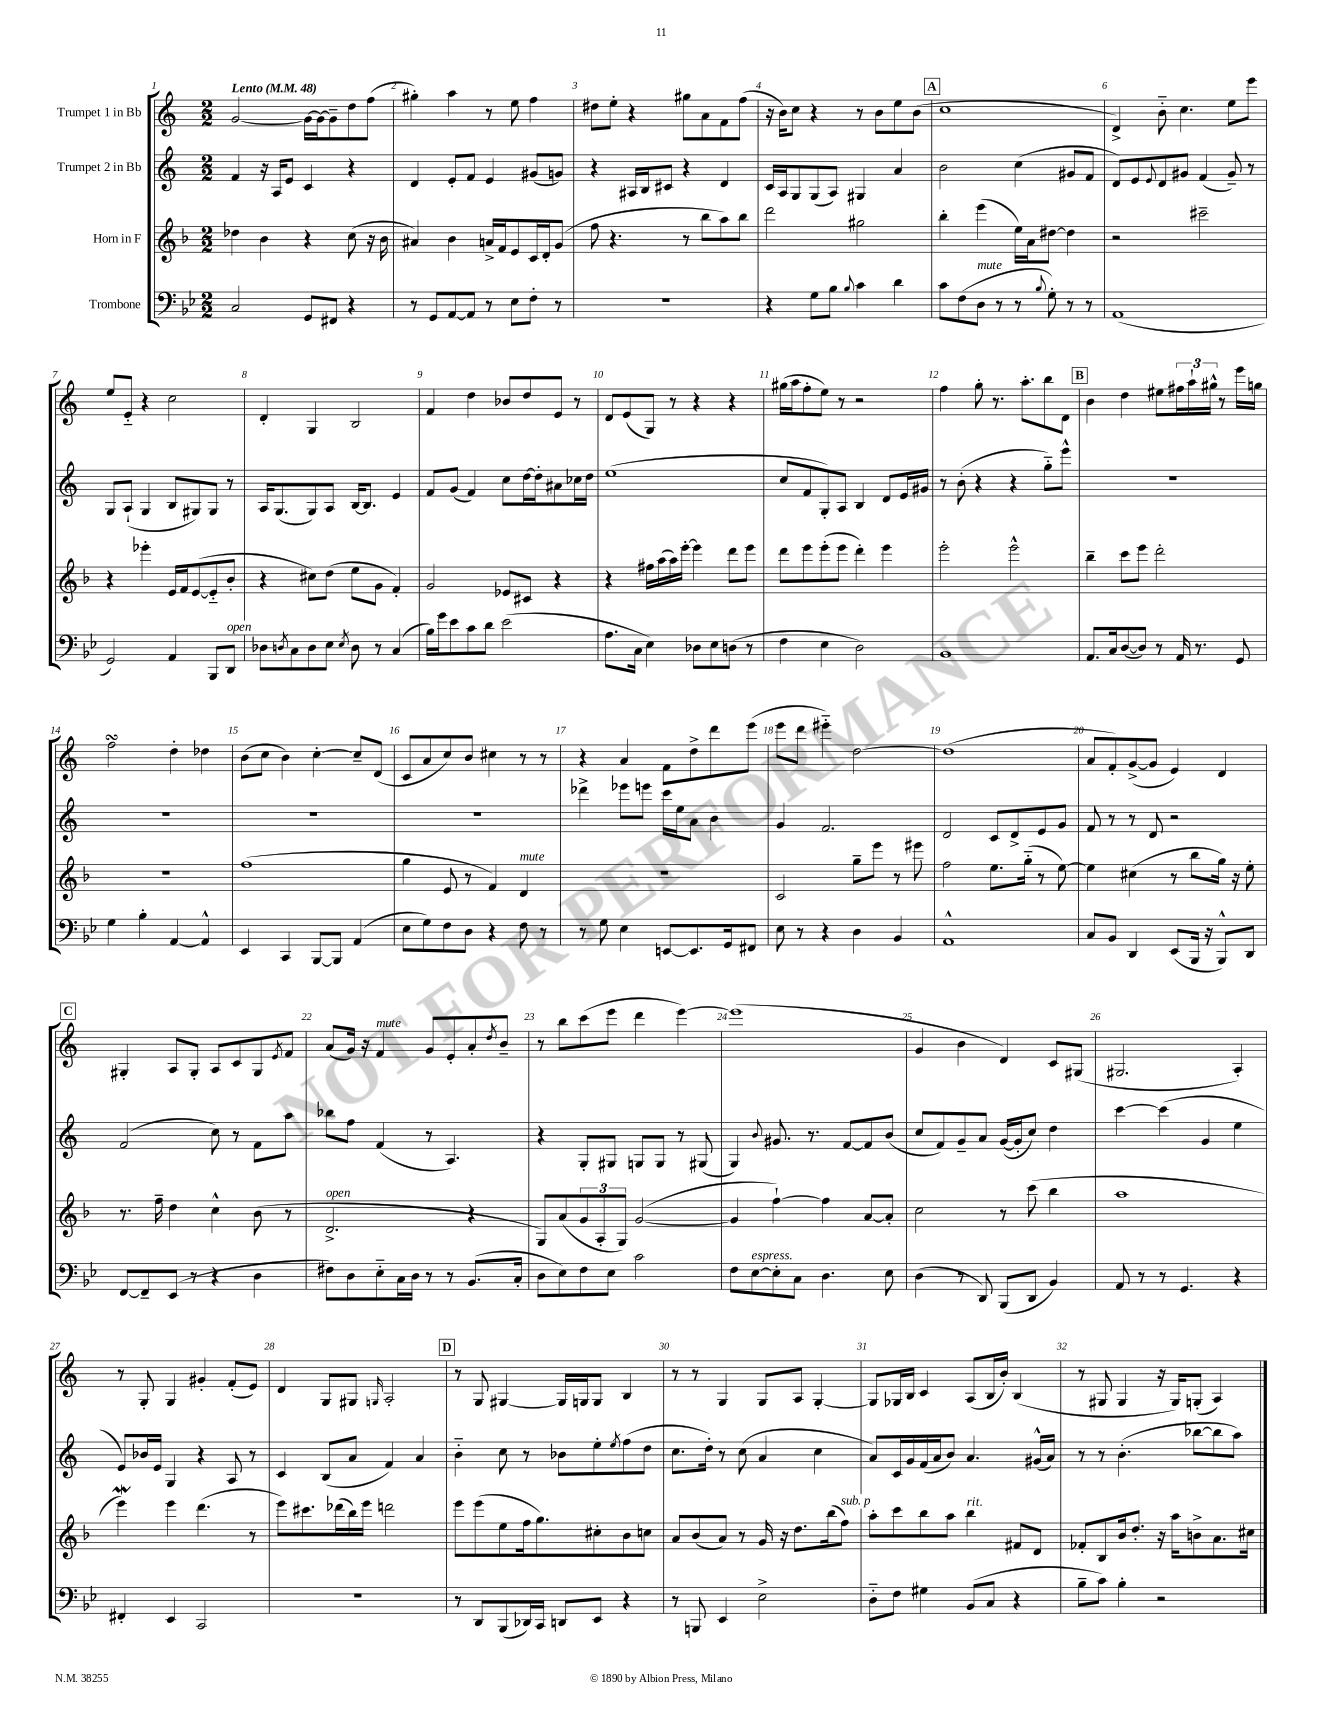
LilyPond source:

<<
\new StaffGroup <<
\new Staff = "s0" \with { instrumentName = "Trumpet 1 in Bb" } {
    \clef treble \key c \major \numericTimeSignature \time 2/2 \tempo "Lento" 4 = 48
    g'2~ g'16~ g'16~ g'8-- d''8 f''8( |
    gis''4-.) a''4 r8 e''8 f''4 |
    dis''8 e''8-. r4 gis''8 a'8 f'8 f''8( |
    r16 b'16) c''8 r4 r8 b'8 e''8 b'8( |
    \mark \markup { \box "A" } c''1 |
    d'4->) b'8-_ c''4. e''8 e'''8 |
    e''8 e'8-_ r4 c''2 |
    d'4-. g4 b2 |
    f'4 d''4 bes'8 d''8 e'8 r8 |
    d'8 e'8( g8) r8 r4 r4 |
    gis''16( a''16 f''8-. e''8) r8 r2 |
    f''4 g''8-. r8. a''8.-. b''8 d'8 |
    \mark \markup { \box "B" } b'4 d''4 eis''8 \tuplet 3/2 { fis''16 a''16-! gis''16-^ } r8 e'''16 g''16 |
    f''2\turn d''4-. des''4 |
    b'8( c''8 b'4) c''4~-. c''8-- d'8( |
    c'8 a'8 c''8) b'8 cis''4 r8 r8 |
    r4 a'4 f'8 d''8-> d'''8 e'''8( |
    e'''8 d'''8 eis'''4-_) d''2~ |
    d''1( |
    a'8 f'8-.) g'8~->( g'8 e'4) d'4 |
    \mark \markup { \box "C" } gis4-. a8 gis8-. a8 c'8 gis8 \acciaccatura { e'8 } f'8 |
    a'8( g'16) r16 f'4^\markup { \italic "mute" } g'8 e'8-. a'8-. \acciaccatura { d''8 } b'8-- |
    r8 b''8 c'''8( e'''8 d'''4 e'''4~) |
    e'''1( |
    g'4 b'4 d'4) c'8 gis8( |
    gis2. a4-.) |
    r8 g8-. g4 gis'4-. f'8-.( e'8) |
    d'4 g8 gis8 \grace { g16 } a2-. |
    \mark \markup { \box "D" } r8 g8 gis4~ gis16 g16 g8 b4 |
    r8 r8 g4 g8 a8 g4~-. |
    g8 ges16 b16 c'4 a8( b16 b'16-.) b4( |
    r8 gis8 gis4 r16 gis16) g8-.( a4) \bar "|." |
}
\new Staff = "s1" \with { instrumentName = "Trumpet 2 in Bb" } {
    \clef treble \key c \major \numericTimeSignature \time 2/2
    f'4 r16 a16 e'8 c'4 r4 |
    d'4 e'8-. f'8 e'4 gis'8( g'8) |
    r4 ais16 b16 cis'8 r4 d'4 |
    c'16 a16 g8 g8( a8) gis4 a'4 |
    \mark \markup { \box "A" } b'2 c''4( gis'8 f'8 |
    d'8) e'8 \appoggiatura { e'8 } d'8 gis'8 f'4( gis'8--) r8 |
    g8 a8-!( g4 b8 gis8) gis8 r8 |
    a16 g8.( g8) a8 b16~ b8. e'4 |
    f'8 g'8( f'4) c''8 d''16~ d''16-. ais'8 ces''16 d''16 |
    e''1( |
    c''8 f'8 g8-.) a8 b4 d'8 e'16 gis'16 |
    r8 b'8-.( r4 r4 g''8-_) e'''8-^ |
    \mark \markup { \box "B" } R1 |
    R1 |
    R1 |
    R1 |
    des'''4-> ees'''8 e'''8 c'''16 e''16 a'8 b'4 |
    g'4 f'2. |
    d'2 c'8 d'8-> e'8 g'8 |
    f'8 r8 r8 d'8 r2 |
    \mark \markup { \box "C" } f'2( c''8) r8 f'8 a''8 |
    bes''8 f''8 f'4( r8 a4.) |
    r4 g8-. gis8 g8 g8 r8 gis8( |
    g4) \appoggiatura { b'8 } gis'8. r8. f'8~ f'8 b'8( |
    c''8 f'8) g'8-- a'8 g'16~( g'16-. c''8) d''4 |
    c'''4~ c'''4( g'4 e''4 |
    e'8) bes'16 e'16 g4 r4 a8 r8 |
    c'4 b8( a'8 f'4) a'4 |
    \mark \markup { \box "D" } b'4-_ c''8 r8 bes'8 e''8-. \acciaccatura { e''8 } f''8( d''8 |
    c''8. d''16-.) r8 c''8( a'4 c''4 |
    a'8) c'16 g'16 f'16( a'16 b'8) a'4. gis'16-^( a'16) |
    r8 r8 b'4.-.( bes''8~ bes''8 a''8) \bar "|." |
}
\new Staff = "s2" \with { instrumentName = "Horn in F" } {
    \clef treble \key f \major \numericTimeSignature \time 2/2
    des''4 bes'4 r4 c''8( r16 bes'16 |
    ais'4) bes'4 a'16-> f'16 e'8 c'16 d'16-. g'8( |
    f''8 r4. r8 bes''8 a''8) bes''8 |
    d'''2 gis''2 |
    \mark \markup { \box "A" } bes''4-. e'''4( e''16) a'16 dis''8~ dis''4 |
    r2 cis'''2-- |
    r4 ees'''4-. e'16 f'16 e'8~( e'8-_ bes'8-. |
    r4 cis''8) d''8( e''8 g'8 f'4-.) |
    g'2 ees'8 cis'8 r4 |
    r4 fis''16 a''16( a''16) e'''16~-. e'''4 d'''8 e'''8 |
    d'''8 e'''8 e'''8-.( e'''8 d'''4-.) e'''4 |
    e'''2-. e'''2-^ |
    \mark \markup { \box "B" } bes''4-- c'''8 e'''8 d'''2-. |
    R1 |
    f''1( |
    g''4 e'8 r8 f'4) d'4^\markup { \italic "mute" } |
    r1 |
    c'2 g''8-- e'''8 r8 eis'''8 |
    f''2 e''8. g''16-_( r8 e''8~) |
    e''4 cis''4( r8 bes''8 g''16) r16 e''8-. |
    \mark \markup { \box "C" } r8. f''16-- d''4 c''4-^ bes'8( r8 |
    d'2.->^\markup { \italic "open" } r4 |
    g8) a'8( \tuplet 3/2 { g'8 a8-. g8) } g'2~( |
    g'4 f''4~-!) f''4 a'8~ a'8-. |
    c''2 r8 c'''8( bes''4 |
    a''1 |
    e'''4\mordent) e'''4 d'''4.( r8 |
    e'''8) cis'''8. des'''16( bes''16) e'''16 d'''2 |
    \mark \markup { \box "D" } e'''8 e'''8( e''8 f''16 g''8.) cis''8-. bes'8 c''8 |
    a'8 bes'8( a'8) r8 g'16 r16 d''8. bes''16( f''8^\markup { \italic "sub. p" }) |
    a''8-. c'''8 bes''8 a''8 bes''4^\markup { \italic "rit." } fis'8 d'8 |
    fes'8-. bes8 bes'16 d''8.-. r16 a''16 b'8-> a'8. cis''16 \bar "|." |
}
\new Staff = "s3" \with { instrumentName = "Trombone" } {
    \clef bass \key bes \major \numericTimeSignature \time 2/2
    c2 g,8 fis,8 r4 |
    r8 g,8 a,8~ a,8 r8 ees8 f8-. r8 |
    R1 |
    r4 g8 bes8 \appoggiatura { bes8 } c'4 d'4 |
    \mark \markup { \box "A" } c'8 f8( d8^\markup { \italic "mute" } r8 r8 \appoggiatura { bes8 } g8-.) r8 r8 |
    a,1( |
    g,2) a,4 bes,,8 d,8^\markup { \italic "open" } |
    des8 \acciaccatura { d8 } c8 d8 ees8 \acciaccatura { ees8 } d8 r8 c4( |
    bes16) g'16 ees'8 c'8 d'8 ees'2( |
    a8. c16 ees4) des8 ees8 d8( r8 |
    f4 ees4 d2) |
    bes,1 |
    \mark \markup { \box "B" } a,8. c16 d8~( d8) r8 a,16 r8. g,8 |
    g4 bes4-. a,4~ a,4-^ |
    ees,4 c,4 bes,,8~ bes,,8 a,4( |
    ees8 g8) f8 d8 r4 f8 r8 |
    r8 g8 ees4 e,8~ e,8. g,16 fis,8 |
    ees8 r8 r4 d4 bes,4 |
    a,1-^ |
    c8 bes,8 d,4 ees,8( bes,,16 r16 bes,,8-^) d,8 |
    \mark \markup { \box "C" } f,8~ f,8-- ees,8( r8 r4 d4 |
    fis8) d8 ees8-_ c16 d16 r8 r8 bes,8.( c16-. |
    d8 ees8) f8 ees8 c'2 |
    f8 ees8~^\markup { \italic "espress." } ees8-. c8 d4. ees8 |
    d4( r8 d,8) bes,,8( d,8 bes,4) |
    a,8 r8 r8 g,4. r4 |
    fis,4-. ees,4 c,2 |
    R1 |
    \mark \markup { \box "D" } r8 d,8 bes,,8( des,16) c,16 d,8 ees,8 r4 |
    r8 b,,8 ees,4 ees2-> |
    d8-_ f8 gis4 bes,8( c8 r4 |
    bes8-- c'8) bes4-. r2 \bar "|." |
}
>>
>>
\layout { \context { \Score \override BarNumber.break-visibility = ##(#f #t #t) barNumberVisibility = #all-bar-numbers-visible } }
